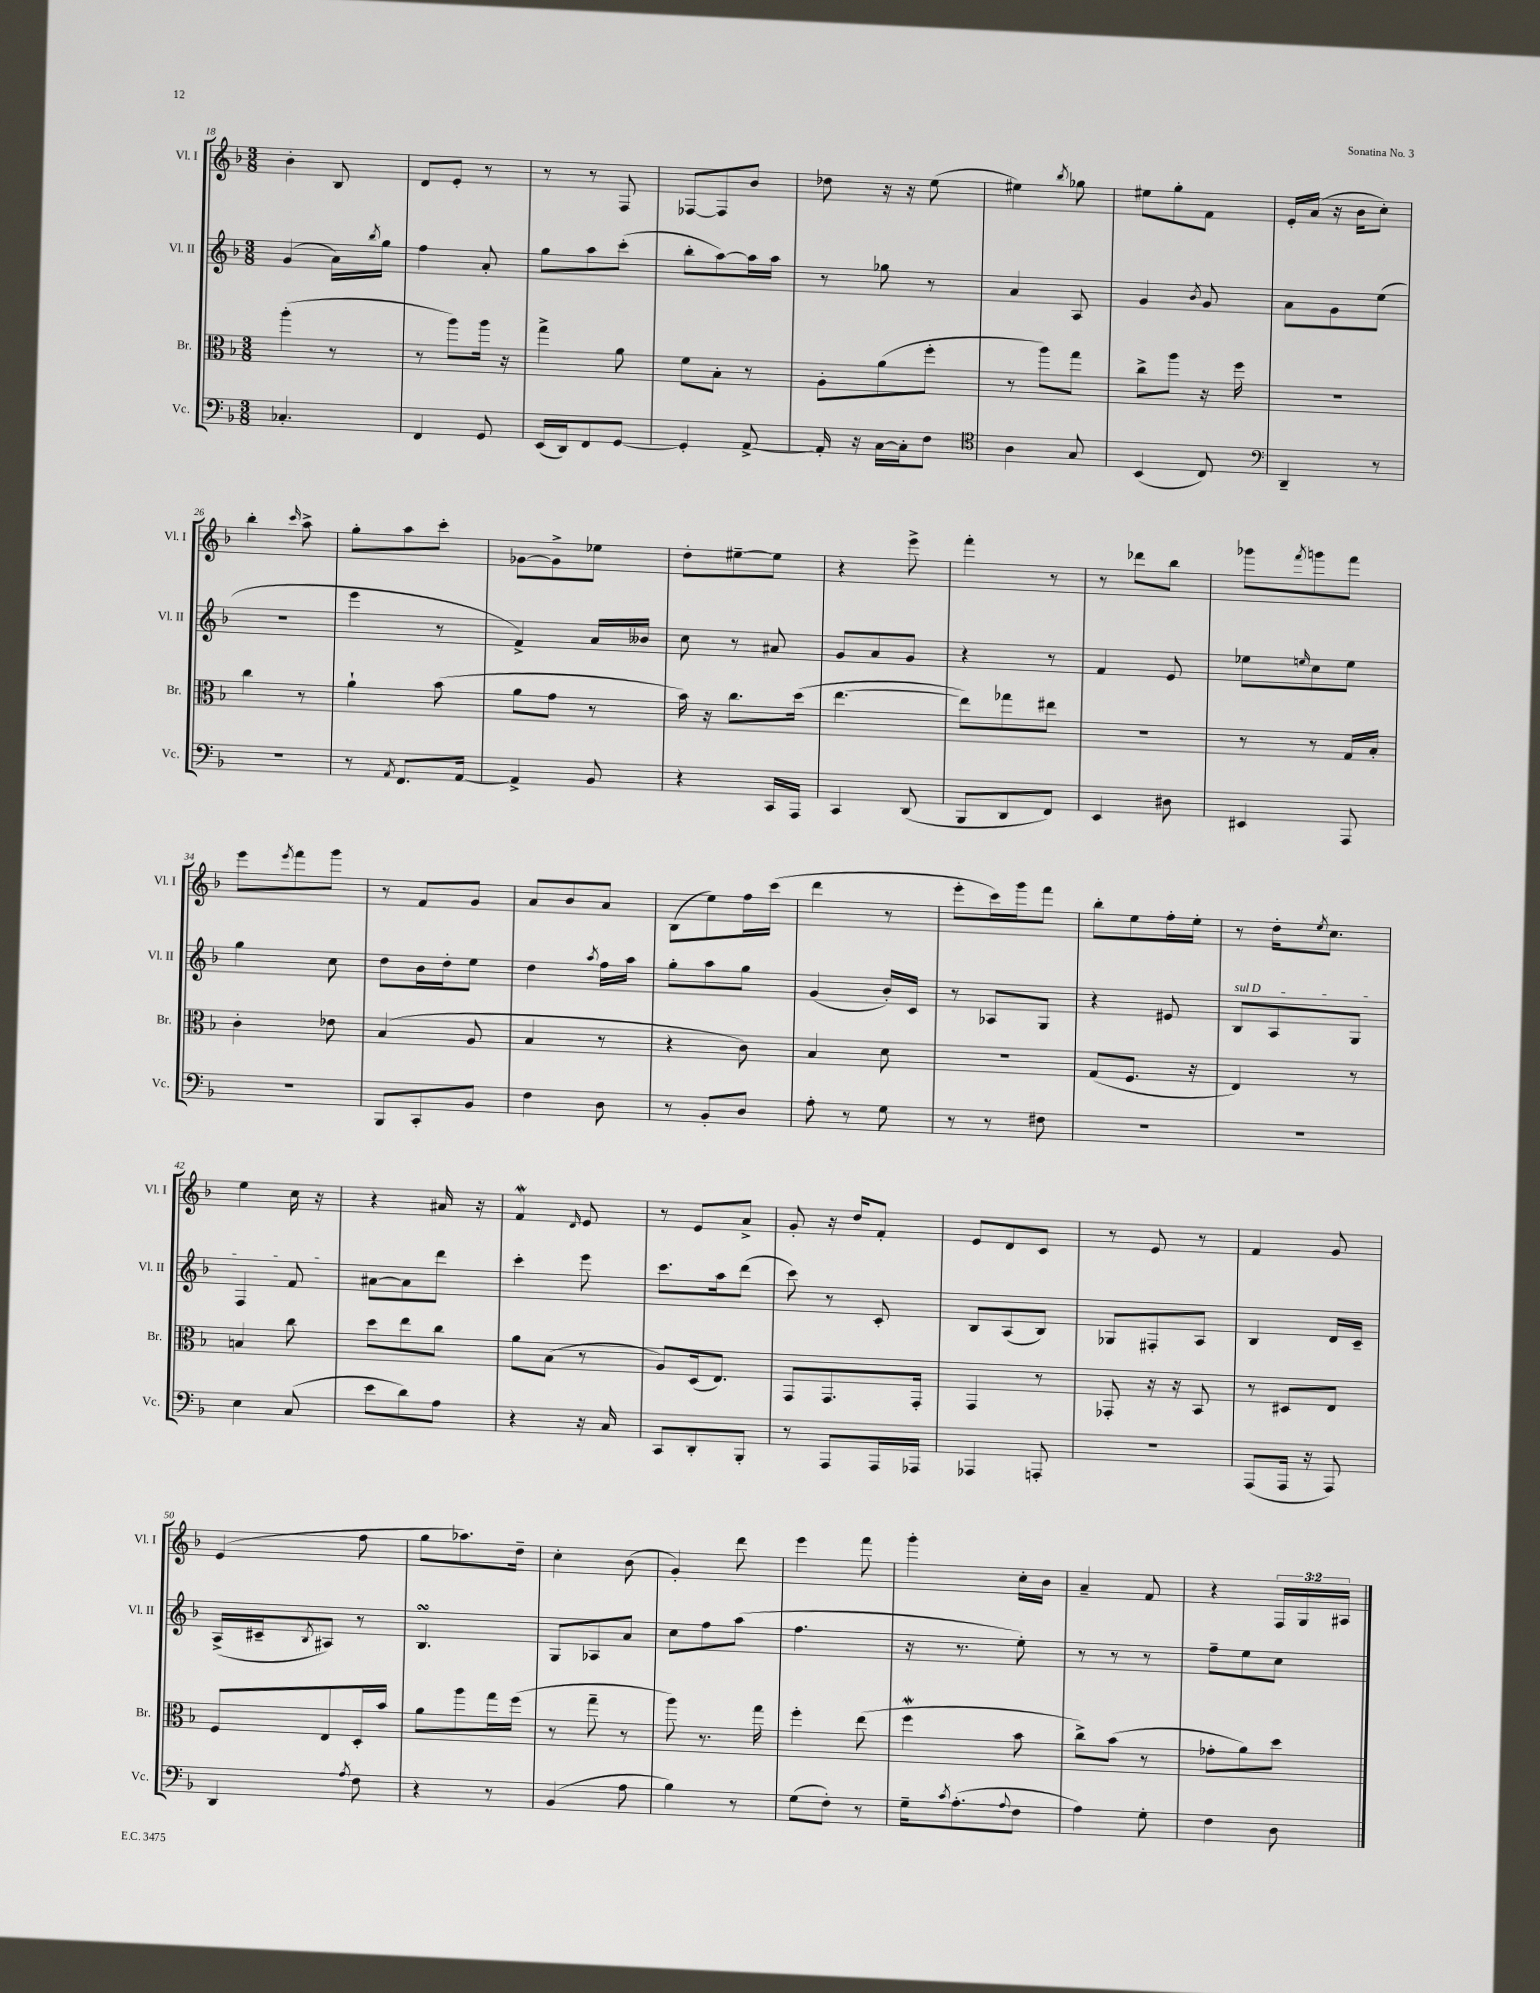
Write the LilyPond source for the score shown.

<<
\new StaffGroup <<
\new Staff = "s0" \with { instrumentName = "Vl. I" shortInstrumentName = "Vl. I" } {
    \clef treble \key f \major \numericTimeSignature \time 3/8 \override Staff.TupletNumber.text = #tuplet-number::calc-fraction-text
    bes'4-. bes8 |
    d'8 e'8-. r8 |
    r8 r8 f8 |
    fes8~ fes8 bes'8 |
    des''8 r16 r16 e''8( |
    eis''4) \acciaccatura { bes''8 } ges''8 |
    eis''8 g''8-. f'8 |
    e'16-. a'16( r16 bes'16 c''8-.) |
    bes''4-. \grace { c'''16 } a''8-> |
    g''8-. a''8 c'''8-. |
    ges'8~ ges'8-> ees''8 |
    d''8-. eis''8~-- eis''8 |
    r4 e'''8-> |
    f'''4-. r8 |
    r8 des'''8 bes''8 |
    ges'''8 \acciaccatura { f'''8 } g'''8 f'''8 |
    e'''8 \acciaccatura { e'''8 } f'''8 g'''8 |
    r8 f'8 g'8 |
    a'8 bes'8 a'8 |
    bes8( e''8) f''16 c'''16( |
    d'''4 r8 |
    e'''8-. c'''16) g'''16 f'''8 |
    bes''8-. e''8 f''16-. e''16-. |
    r8 d''16-. \acciaccatura { e''8 } c''8. |
    e''4 c''16 r16 |
    r4 ais'16 r16 |
    f'4\mordent \grace { d'16 } e'8 |
    r8 e'8 a'8-> |
    g'8-. r16 d''16 f'8-. |
    e'8 d'8 c'8 |
    r8 e'8 r8 |
    f'4 g'8 |
    e'4( f''8 |
    g''8 aes''8.) d''16-- |
    c''4-. bes'8( |
    g'4-.) d'''8 |
    e'''4 f'''8 |
    g'''4-. c''16-. bes'16 |
    a'4-- f'8 |
    r4 \tuplet 3/2 { f16 g16 ais16 } \bar "|." |
}
\new Staff = "s1" \with { instrumentName = "Vl. II" shortInstrumentName = "Vl. II" } {
    \clef treble \key f \major \numericTimeSignature \time 3/8
    g'4( a'16) \acciaccatura { bes''8 } g''16 |
    f''4 a'8-. |
    g''8 a''8 c'''8-.( |
    bes''8-. a''8~) a''16 a''16 |
    r8 ges''8 r8 |
    a'4 a8 |
    g'4 \acciaccatura { bes'8 } g'8 |
    a'8 g'8 e''8( |
    R4. |
    e'''4 r8 |
    f'4->) a'16 beses'16 |
    c''8 r8 ais'8 |
    g'8 a'8 g'8 |
    r4 r8 |
    f'4 e'8 |
    ees''8 \grace { e''16 } c''8 e''8 |
    g''4 c''8 |
    d''8 bes'16 d''16-. e''8 |
    d''4 \acciaccatura { a''8 } f''16 a''16 |
    g''8-. a''8 g''8 |
    g'4( bes'16-.) c'16 |
    r8 aes8 g8 |
    r4 eis'8 |
    \once \override TextSpanner.bound-details.left.text = \markup { \italic "sul D" } bes8\startTextSpan a8 g8 |
    f4 f'8\stopTextSpan |
    ais'8~ ais'8 d'''8 |
    c'''4-. e'''8 |
    c'''8. a''16 d'''8( |
    c'''8) r8 c'8-. |
    bes8 a8( bes8) |
    ges8 fis8-. a8 |
    bes4 d'16 c'16-- |
    a16->( cis'16-- \acciaccatura { bes8 } ais8) r8 |
    bes4.\turn |
    g8 aes8 a'8 |
    c''8 f''8 a''8( |
    f''4. |
    r16 r8. e''8-.) |
    r8 r8 r8 |
    f''8-- e''8 c''8 \bar "|." |
}
\new Staff = "s2" \with { instrumentName = "Br." shortInstrumentName = "Br." } {
    \clef alto \key f \major \numericTimeSignature \time 3/8
    a''4-.( r8 |
    r8 a''8) a''16 r16 |
    g''4-> a'8 |
    f'8 bes8-. r8 |
    a8-. a'8( f''8-. |
    r8 a''8) g''8 |
    c''8-> a''8 r16 f''16 |
    R4. |
    c''4 r8 |
    a'4-! bes'8( |
    a'8 g'8 r8 |
    bes'16) r16 c''8. d''16( |
    e''4.~ |
    e''8) ges''8 eis''8 |
    R4. |
    r8 r8 g16 bes16-. |
    c'4-. ees'8 |
    bes4( a8 |
    bes4 r8 |
    r4 c'8) |
    bes4 d'8 |
    R4. |
    g8( f8. r16 |
    e4) r8 |
    b4 c''8 |
    d''8 e''8 c''8 |
    a'8 bes8( r8 |
    a8) d16( e8.) |
    g,8 g,8. g,16-. |
    g,4 r8 |
    ges,8-. r16 r16 bes,8 |
    r8 dis8 e8 |
    f8 e8 d16-. bes'16 |
    a'8 a''8 g''16 f''16( |
    r8 g''8-- r8 |
    a''8) r8. g''16 |
    f''4-. e''8( |
    f''4\mordent bes'8 |
    c''8->) bes'8( r8 |
    ges'8-. a'8) d''8 \bar "|." |
}
\new Staff = "s3" \with { instrumentName = "Vc." shortInstrumentName = "Vc." } {
    \clef bass \key f \major \numericTimeSignature \time 3/8
    ces4.-. |
    f,4 g,8 |
    e,16( d,16) f,8 g,8~ |
    g,4-. a,8~-> |
    a,16-. r16 c16~ c16-. f8 |
    \clef tenor a4 g8 |
    bes,4( c8) |
    \clef bass d,4-- r8 |
    R4. |
    r8 \acciaccatura { a,8 } f,8. a,16~ |
    a,4-> bes,8 |
    r4 c,16 a,,16 |
    c,4 d,8( |
    bes,,8 d,8 f,8) |
    e,4 dis8 |
    eis,4 a,,8 |
    R4. |
    bes,,8 c,8-. bes,8 |
    f4 d8 |
    r8 bes,8-. d8 |
    a8-. r8 g8 |
    r8 r8 fis8 |
    R4. |
    R4. |
    e4 c8( |
    e'8 d'8) a8 |
    r4 r16 c16 |
    c,8 d,8-. bes,,8-. |
    r8 a,,8 a,,16 aes,,16 |
    aes,,4 a,,8-. |
    R4. |
    a,,8( a,,16 r16 a,,8) |
    d,4 \acciaccatura { a8 } f8 |
    r4 r8 |
    bes,4( a8 |
    bes4) r8 |
    g8( f8-.) r8 |
    g16-- \acciaccatura { c'8 } a8.-.( \appoggiatura { a8 } f8 |
    a4) g8-. |
    f4 d8 \bar "|." |
}
>>
>>
\layout { \context { \Score currentBarNumber = #18 } }
